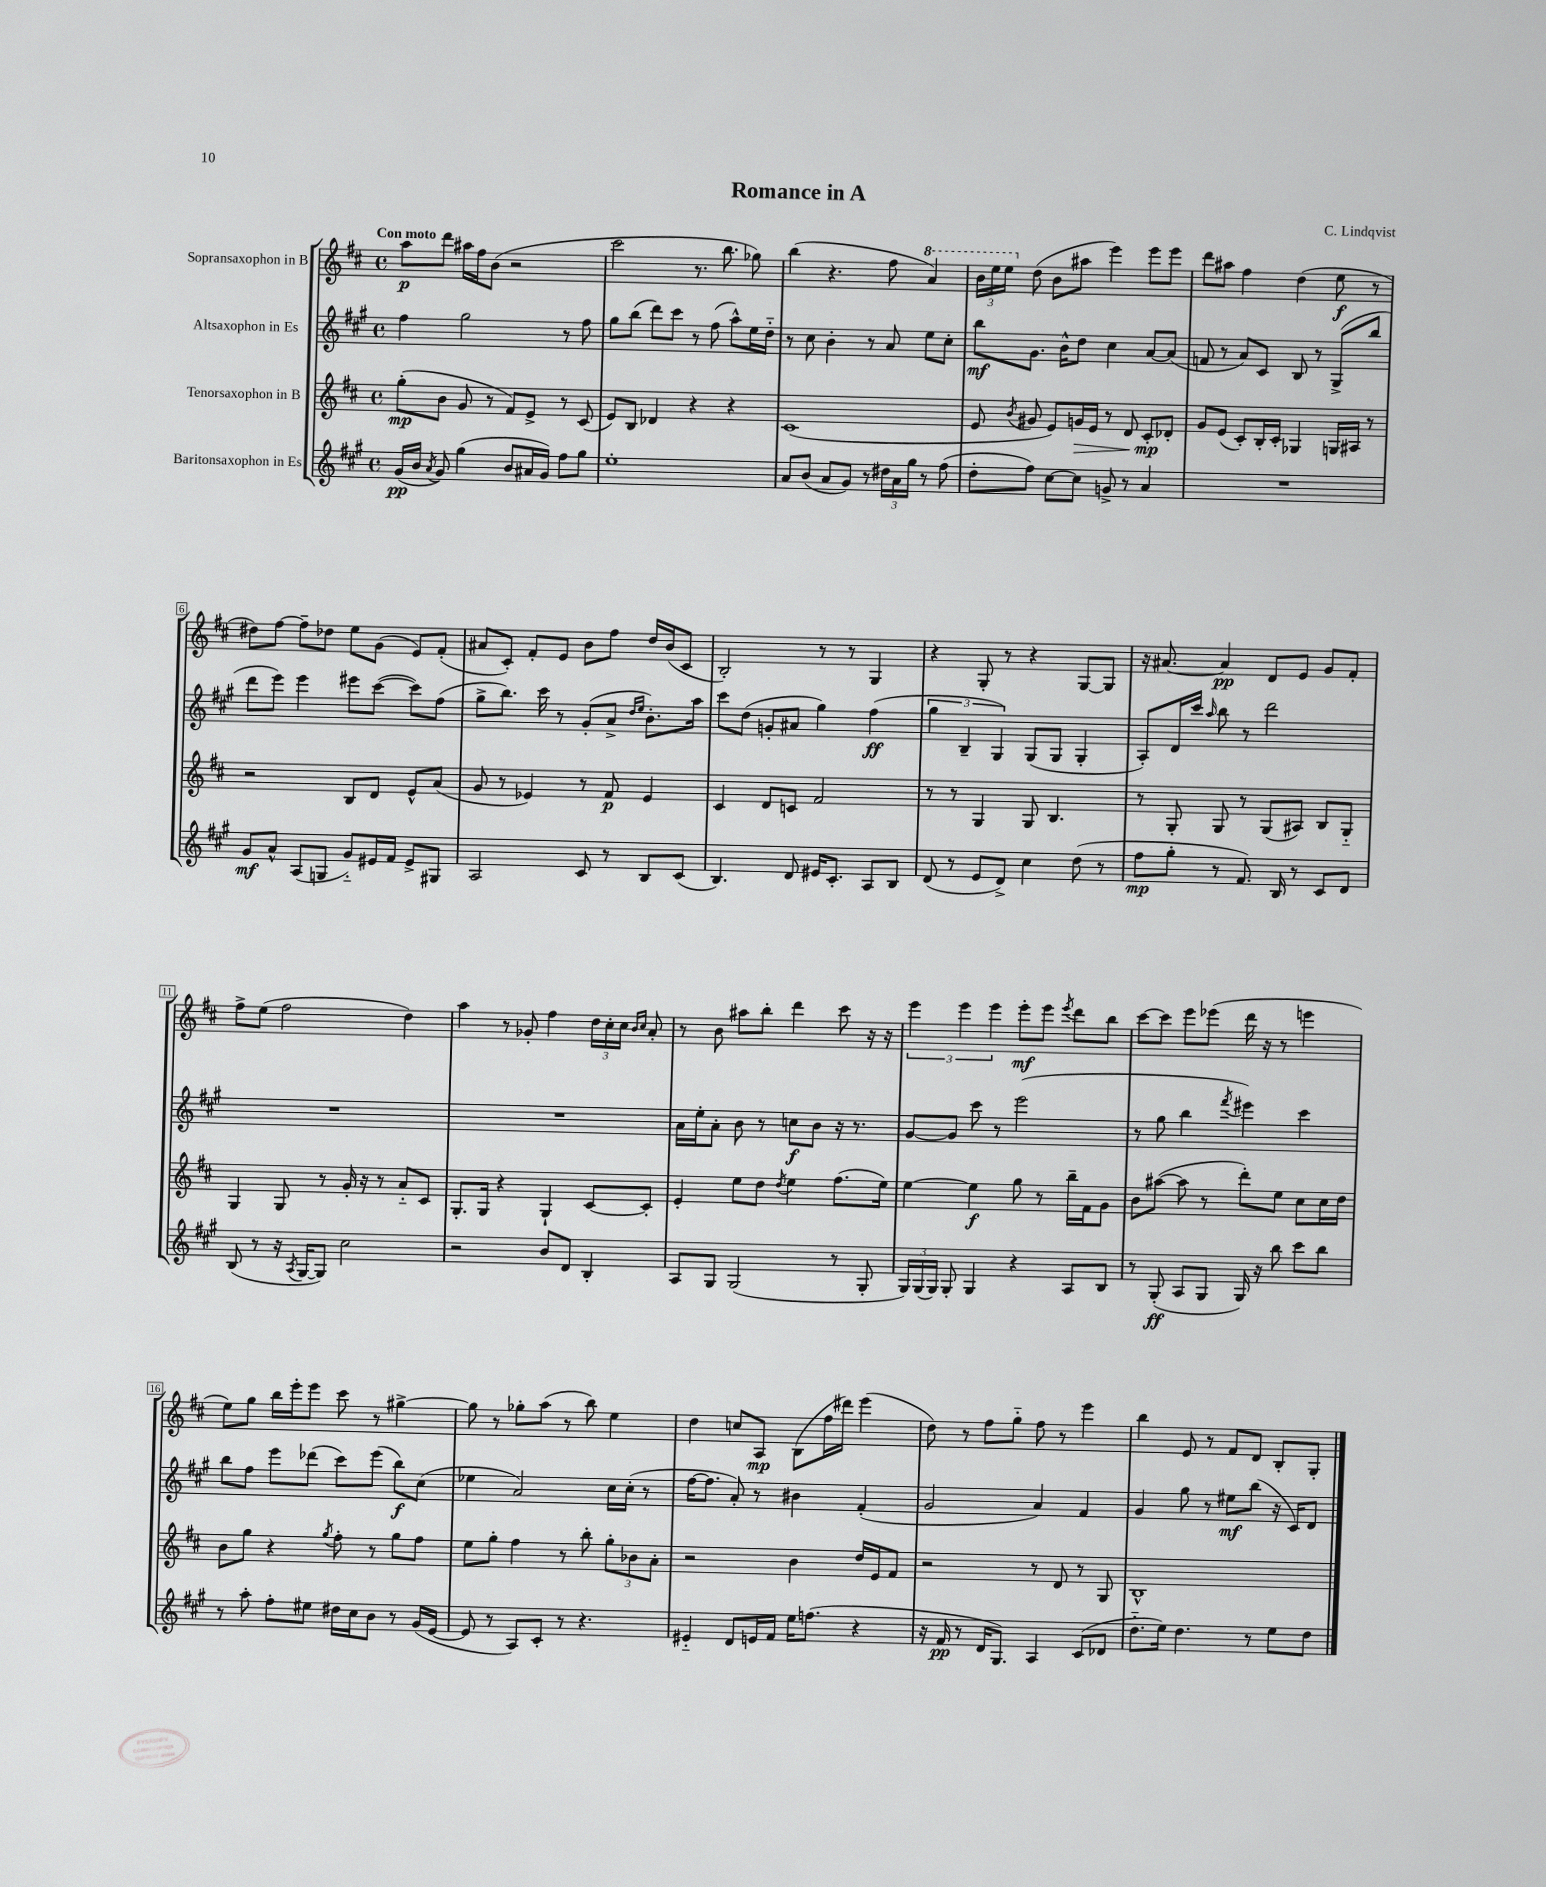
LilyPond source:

\header { title = "Romance in A" composer = "C. Lindqvist" }
<<
\new StaffGroup <<
\new Staff = "s0" \with { instrumentName = "Sopransaxophon in B" } {
    \clef treble \key d \major \defaultTimeSignature \time 4/4 \tempo "Con moto"
    \autoBeamOff a''8[\p d'''8] ais''16[ fis''16 b'8]( r2 |
    cis'''2 r8. b''8. ges''8) |
    b''4( r4. fis''8 \ottava #1 a''4) |
    \tuplet 3/2 { b''16[ e'''16 e'''16] \ottava #0 } d''8( b'8[ ais''8] e'''4) e'''8[ e'''8] |
    d'''8[ ais''8] fis''4 d''4( e''8\f r8 |
    dis''8[) fis''8]~ fis''8[-- des''8] e''8[ g'8]( e'8[) fis'8]-.( |
    ais'8[ cis'8]-.) fis'8[-. e'8] b'8[ fis''8] d''16[ b'16( cis'8] |
    b2-.) r8 r8 g4 |
    r4 g8-. r8 r4 g8[~ g8] |
    r16 ais'8.~ ais'4\pp d'8[ e'8] g'8[ fis'8]-. |
    fis''8[-> e''8]( fis''2 d''4) |
    a''4 r8 ges'8-. fis''4 \tuplet 3/2 { d''16[ cis''16-. cis''16] } \grace { b'16[ cis''16] } a'8-. |
    r8 b'8 ais''8[ b''8]-. d'''4 cis'''8 r16 r16 |
    \tuplet 3/2 { e'''4 e'''4 e'''4 } e'''8[-.\mf e'''8] \acciaccatura { e'''8 } d'''8[ b''8] |
    cis'''8[~ cis'''8] e'''8[ ees'''8]( d'''16 r16 r8 e'''4 |
    e''8[) g''8] b''16[ e'''16-. e'''8] cis'''8 r8 gis''4~-> |
    gis''8 r8 ges''8[-. a''8]( r8 b''8) e''4 |
    d''4 c''8[ a8]\mp b8[( fis''16 dis'''16]) e'''4( |
    d''8) r8 fis''8[ g''8]-_ fis''8 r8 e'''4 |
    b''4 e'8 r8 fis'8[ d'8] b8[-. g8]-. \bar "|." |
}
\new Staff = "s1" \with { instrumentName = "Altsaxophon in Es" } {
    \clef treble \key a \major \defaultTimeSignature \time 4/4
    \autoBeamOff fis''4 gis''2 r8 fis''8 |
    gis''8[ b''8]( d'''8[) cis'''8] r8 fis''8( a''8[-^) e''16 d''16]-_ |
    r8 cis''8 b'4-. r8 a'8 e''8[ cis''8]-. |
    b''8[\mf gis'8.] b'16[-^ d''8] cis''4 a'8[~ a'8]( |
    f'8 r8 a'8[) cis'8] b8 r8 gis8[->( b''8] |
    d'''8[ e'''8]) e'''4 eis'''8[ cis'''8]~( cis'''8[) fis''8]( |
    gis''8[-> b''8.]) cis'''16 r8 gis'8[-.( a'8]-> \grace { d''16[ e''16] } b'8.[-.) a''16] |
    cis'''8[ d''8]( g'8[-. ais'8] gis''4) fis''4\ff( |
    \tuplet 3/2 { gis''4 b4-- gis4) } gis8[( gis8] gis4-. |
    a8[-.) d'16 cis'''16] \grace { a''16 } b''8 r8 d'''2 |
    R1 |
    R1 |
    a'16[ e''16-. a'8]-. b'8 r8 c''8[\f b'8] r16 r8. |
    gis'8[~ gis'8] cis'''8 r8 e'''2( |
    r8 gis''8 b''4 \acciaccatura { fis'''8 } eis'''4) cis'''4 |
    b''8[ fis''8] e'''8[ des'''8]( cis'''8[) e'''8]( b''8[\f) cis''8]( |
    ees''4 a'2) cis''16[ cis''16]-.( r8 |
    fis''16[~ fis''8.] a'8-.) r8 bis'4 fis'4-.( |
    gis'2 a'4) fis'4 |
    gis'4 gis''8 r8 eis''8[\mf b''8]( r16 cis'16[) d'8] \bar "|." |
}
\new Staff = "s2" \with { instrumentName = "Tenorsaxophon in B" } {
    \clef treble \key d \major \defaultTimeSignature \time 4/4
    \autoBeamOff g''8[-.\mp( b'8] g'8 r8 fis'8[) e'8]-> r8 cis'8( |
    e'8[) b8] des'4 r4 r4 |
    cis'1( |
    e'8 \acciaccatura { b'8 } gis'8 e'8[) g'16\> e'16] r8 d'8 cis'8[-.\mp\! des'8]-. |
    g'8[ e'8]( cis'8[-.) b16-. cis'16]-. ges4 g16[ ais16] r8 |
    r2 b8[ d'8] e'8[-^ a'8]( |
    g'8 r8 ees'4) r8 fis'8\p ees'4 |
    cis'4 d'8[ c'8] fis'2 |
    r8 r8 g4 g8 b4. |
    r8 g8-. g8 r8 g8[( ais8]) b8[ g8]-_ |
    g4 g8 r8 g'16-. r16 r8 a'8[-_ cis'8] |
    g8.[-. g16] r4 g4-! cis'8[~ cis'8]-. |
    e'4-. e''8[ d''8] \acciaccatura { d''8 } e''4 fis''8.[( e''16]) |
    e''4~ e''4\f g''8 r8 b''16[-- fis'16 g'8] |
    b'8[ ais''8]~( ais''8 r8 d'''8[-.) e''8] cis''8[ cis''16 d''16] |
    b'8[ g''8] r4 \acciaccatura { g''8 } fis''8-. r8 g''8[ fis''8] |
    e''8[ g''8]-. fis''4 r8 b''8-. \tuplet 3/2 { g''8[-. bes'8 a'8]-. } |
    r2 b'4 d''16[ e'16 fis'8] |
    r2 r8 d'8 r8 g8 |
    b1-^ \bar "|." |
}
\new Staff = "s3" \with { instrumentName = "Baritonsaxophon in Es" } {
    \clef treble \key a \major \defaultTimeSignature \time 4/4
    \autoBeamOff gis'16[\pp( b'16] \acciaccatura { a'8 } gis'8) gis''4( b'8[ ais'16 gis'16]) fis''8[ gis''8] |
    e''1-. |
    a'8[ b'8]( a'8[ gis'8]) r8 \tuplet 3/2 { dis''16[ a'16 gis''16] } r8 fis''8( |
    d''8[-. fis''8]) cis''8[~ cis''8] g'8-> r8 a'4 |
    R1 |
    gis'8[\mf a'8]-^ a8[( g8] gis'8[-_) eis'16 fis'16] eis'8[-> gis8] |
    a2 cis'8 r8 b8[ cis'8]( |
    b4.) d'8 eis'16[ cis'8.]-. a8[ b8] |
    d'8( r8 e'8[ d'8]->) cis''4 d''8( r8 |
    fis''8[\mp gis''8]-. r8 fis'8.) b16 r8 cis'8[ d'8] |
    b8( r8 r16 \acciaccatura { a8 } gis16[~ gis8]) cis''2 |
    r2 b'8[ d'8] b4-. |
    a8[ gis8] gis2( r8 gis8-. |
    \tuplet 3/2 { gis16[) gis16( gis16]) } gis8-. gis4 r4 a8[ b8] |
    r8 gis8-.\ff( a8[ gis8] gis16) r16 b''8 cis'''8[ b''8] |
    r8 a''8-. fis''8[-. eis''8] dis''16[ cis''16 b'8] r8 gis'16[( e'16]~ |
    e'8 r8 a8[) cis'8]-. r8 r4. |
    eis'4-_ d'8[ e'16 fis'16] e''16[ f''8.]( r4 |
    r16 fis'16\pp r8 d'16[ gis8.]) a4 cis'8[( des'8] |
    d''8.[-_ e''16]) d''4. r8 e''8[ d''8] \bar "|." |
}
>>
>>
\layout { \context { \Score \override BarNumber.stencil = #(make-stencil-boxer 0.1 0.3 ly:text-interface::print) } }
